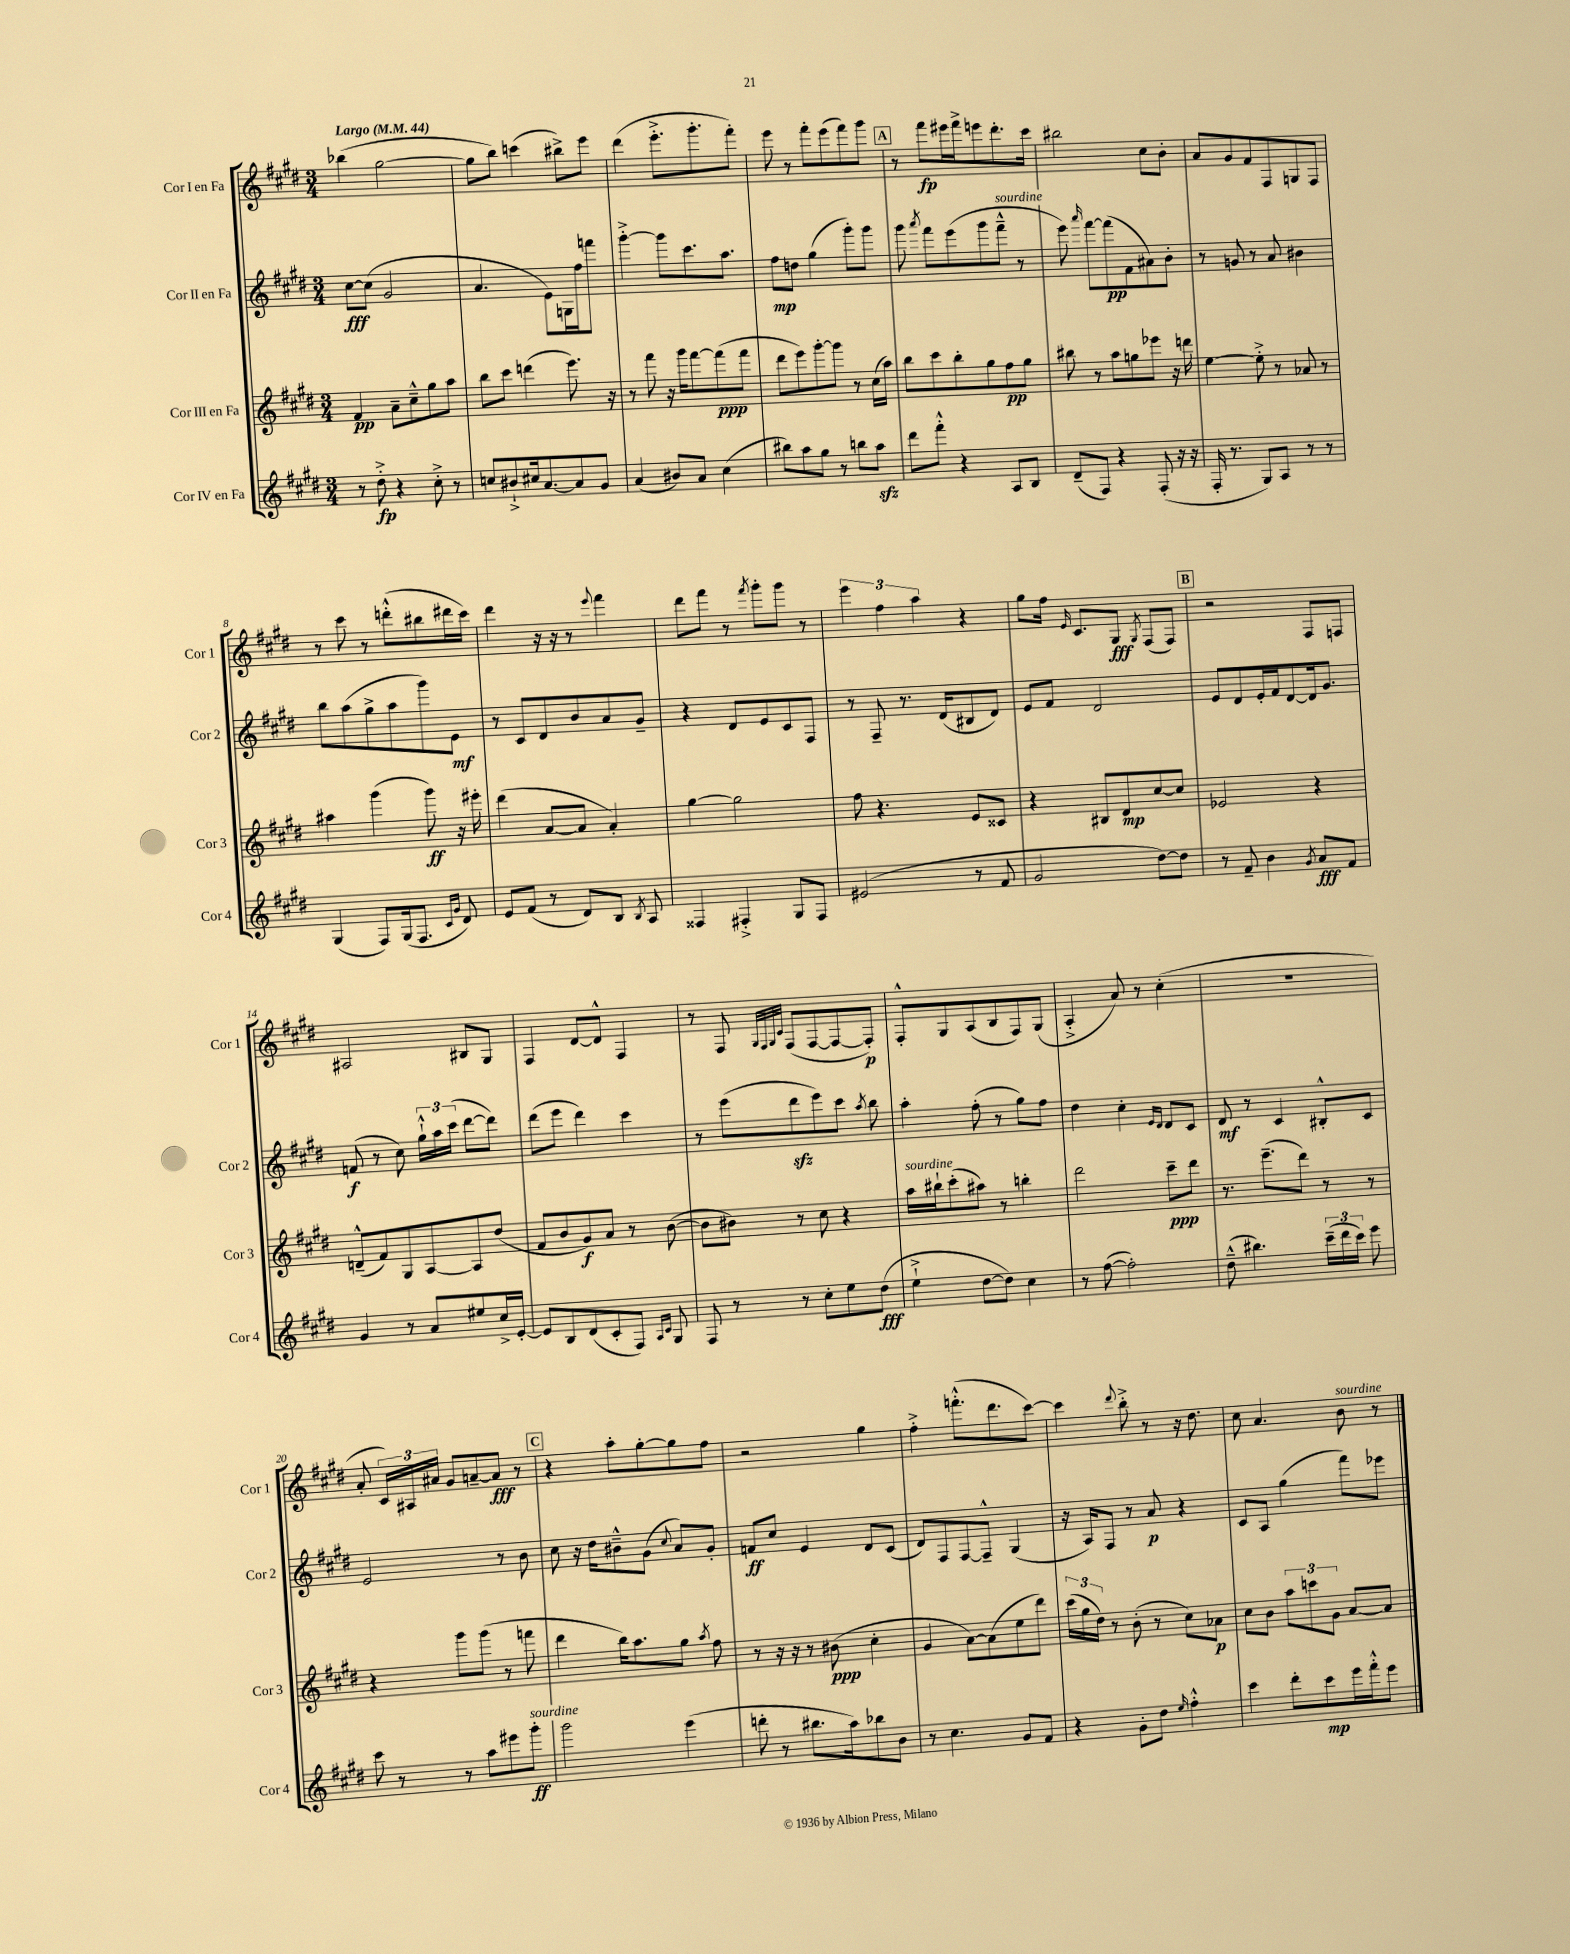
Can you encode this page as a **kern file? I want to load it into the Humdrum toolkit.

**kern	**dynam	**kern	**dynam	**kern	**dynam	**kern	**dynam
*part4	*part4	*part3	*part3	*part2	*part2	*part1	*part1
*staff4	*staff4	*staff3	*staff3	*staff2	*staff2	*staff1	*staff1
*I"Cor IV en Fa	*	*I"Cor III en Fa	*	*I"Cor II en Fa	*	*I"Cor I en Fa	*
*I'Cor 4	*	*I'Cor 3	*	*I'Cor 2	*	*I'Cor 1	*
*clefG2	*	*clefG2	*	*clefG2	*	*clefG2	*
*k[f#c#g#d#]	*	*k[f#c#g#d#]	*	*k[f#c#g#d#]	*	*k[f#c#g#d#]	*
*M3/4	*	*M3/4	*	*M3/4	*	*M3/4	*
*MM44	*	*MM44	*	*MM44	*	*MM44	*
=1	=1	=1	=1	=1	=1	=1	=1
!	!	!	!	!	!	!LO:TX:a:B:t=Largo	!
8r	.	4f#/	pp	[8cc#\L	fff	(4bb-X\	.
8dd#'^\	fp	.	.	(8cc#\J]	.	.	.
4r	.	8a~\L	.	2g#/	.	[2gg#\	.
.	.	8cc#~^^\	.	.	.	.	.
8cc#'^\	.	8gg#\	.	.	.	.	.
8r	.	8aa\J	.	.	.	.	.
=2	=2	=2	=2	=2	=2	=2	=2
8ccn/L	.	8bb\L	.	4.a/	.	8gg#\L]	.
8b#X`^/	.	8ccc#\J	.	.	.	8bb\J)	.
16cc#X/k	.	(4dddn\	.	.	.	(4cccn\	.
[8.a/	.	.	.	.	.	.	.
.	.	.	.	8e\L)	.	.	.
8a/]	.	8.eee\)	.	16Gn\L	.	8bb#X^\L)	.
.	.	.	.	16ff#\J	.	.	.
8g#/J	.	.	.	8fffn\J	.	8eee\J	.
.	.	16r	.	.	.	.	.
=3	=3	=3	=3	=3	=3	=3	=3
(4a/	.	8r	.	[4ggg#'^\	.	(4ddd#\	.
.	.	8fff#\	.	.	.	.	.
8b#X/L)	.	16r	.	8ggg#\L]	.	8.eee'^\L	.
.	.	16ggg#\KL	.	.	.	.	.
8a/J	.	[8fff#\	.	8.ccc#\	.	.	.
.	.	.	.	.	.	8.ggg#'\	.
(4cc#\	.	(8fff#\]	ppp	.	.	.	.
.	.	.	.	8.aa\J	.	.	.
.	.	8fff#\J	.	.	.	8fff#'\J)	.
=4	=4	=4	=4	=4	=4	=4	=4
8bb#X\L)	.	8ddd#\L	.	8ff#\L	mp	8eee\	.
8aa\	.	8eee\)	.	8ddn\J	.	8r	.
8gg#\J	.	[8ggg#'\	.	(4gg#\	.	8fff#'\L	.
8r	.	8ggg#\J]	.	.	.	(8eee\	.
8bbn\L	.	8r	.	8ggg#'\L)	.	8fff#\)	.
8aazz\J	.	(16cc#\LL	.	8ggg#\J	.	8ggg#\J	.
.	.	16aa\JJ)	.	.	.	.	.
!!LO:REH:place=s1:t=A
=5	=5	=5	=5	=5	=5	=5	=5
8ddd#\L	.	8bb\L	.	8ggg#\	.	8r	.
.	.	.	.	8qaaa/	.	.	.
8fff#'^^\J	.	8ccc#\	.	8fff#\L	.	8fff#\L	fp
4r	.	8bb'\	.	(8eee\	.	16eee#X\L	.
.	.	.	.	.	.	16fff#^\J	.
.	.	8gg#\	.	8ggg#\	.	8eeen\	.
!	!	!	!	!LO:TX:a:i:t=sourdine	!	!	!
8A/L	.	8ff#\	pp	8fff#~^^\J	.	8.ddd#'\	.
8B/J	.	8gg#\J	.	8r	.	.	.
.	.	.	.	.	.	16ccc#\Jk	.
=6	=6	=6	=6	=6	=6	=6	=6
(8d#~/L	.	8bb#X\	.	8eee\)	.	2bb#X\	.
.	.	.	.	16qqaaa/	.	.	.
8F#/J)	.	8r	.	[8fff#\L	.	.	.
4r	.	8aa\L	.	(8fff#\]	pp	.	.
.	.	8ggn\	.	8f#\	.	.	.
(8F#'/	.	8eee-X\J	.	8a#X\)	.	8cc#\L	.
16r	.	16r	.	8b'\J	.	8b'\J	.
16r	.	16dddn\	.	.	.	.	.
=7	=7	=7	=7	=7	=7	=7	=7
16F#'/	.	[4ee\	.	8r	.	8a/L	.
8.r	.	.	.	.	.	.	.
.	.	.	.	8gn/	.	8g#/	.
8G#/L)	.	8ee'^\]	.	8r	.	8f#/	.
8A/J	.	8r	.	8a/	.	8F#/	.
8r	.	8a-X/	.	4b#X\	.	8Gn/	.
8r	.	8r	.	.	.	8F#/J	.
!!LO:LB:g=z
=8	=8	=8	=8	=8	=8	=8	=8
(4G#/	.	4aa#X\	.	8bb\L	.	8r	.
.	.	.	.	(8aa\	.	8ccc#\	.
8F#/L)	.	(4ggg#\	.	8gg#^\	.	8r	.
(16G#/k	.	.	.	8aa\	.	(8dddn'^^\L	.
8.F#/J	.	.	.	.	.	.	.
.	.	8ggg#\)	ff	8ggg#\)	.	8bb#X\	.
16qqc#/LL	.	.	.	.	.	.	.
16qqg#/JJ	.	.	.	.	.	.	.
8d#/)	.	16r	.	8e\J	mf	16ddd#X\L	.
.	.	16eee#X'\	.	.	.	16ccc#\JJ)	.
=9	=9	=9	=9	=9	=9	=9	=9
8e/L	.	(4ddd#\	.	8r	.	4ddd#\	.
(8f#/J	.	.	.	8c#/L	.	.	.
8r	.	[8a/L	.	8d#/	.	16r	.
.	.	.	.	.	.	16r	.
8d#/L)	.	8a/J]	.	8b/	.	8r	.
.	.	.	.	.	.	8qqeee/	.
8B/J	.	4a'/)	.	8a/	.	4fff#\	.
8qB/	.	.	.	.	.	.	.
8A/	.	.	.	8g#~/J	.	.	.
=10	=10	=10	=10	=10	=10	=10	=10
4F##X/	.	[4gg#\	.	4r	.	8ddd#\L	.
.	.	.	.	.	.	8fff#\J	.
4F#X'^/	.	2gg#\]	.	8d#/L	.	8r	.
.	.	.	.	.	.	8qfff#/	.
.	.	.	.	8e/	.	8ggg#'\L	.
8G#/L	.	.	.	8c#/	.	8ggg#\J	.
8F#/J	.	.	.	8F#/J	.	8r	.
=11	=11	=11	=11	=11	=11	=11	=11
(2e#X/	.	8ff#\	.	8r	.	6eee\	.
.	.	4.r	.	8F#~/	.	.	.
.	.	.	.	.	.	6ff#\	.
.	.	.	.	8.r	.	.	.
.	.	.	.	.	.	6aa\	.
.	.	.	.	(16d#/KL	.	.	.
8r	.	8e/L	.	8B#X/	.	4r	.
8f#/	.	8c##X/J	.	8d#/J)	.	.	.
=12	=12	=12	=12	=12	=12	=12	=12
2g#/	.	4r	.	8e/L	.	8gg#\L	.
.	.	.	.	8f#/J	.	16ff#\Jk	.
.	.	.	.	.	.	16qqe/	.
.	.	.	.	.	.	8.c#/L	.
.	.	8B#X/L	.	2d#/	.	.	.
.	.	8d#/	mp	.	.	8G#/J	fff
.	.	.	.	.	.	8qG#/	.
[8dd#\L)	.	[8cc#/	.	.	.	(8F#/L	.
8dd#\J]	.	8cc#/J]	.	.	.	8F#/J)	.
!!LO:REH:place=s1:t=B
=13	=13	=13	=13	=13	=13	=13	=13
8r	.	2e-X/	.	8e/L	.	2r	.
8f#~/	.	.	.	8d#/	.	.	.
4b\	.	.	.	16e'/L	.	.	.
.	.	.	.	16f#/J	.	.	.
.	.	.	.	[8d#/	.	.	.
8qg#/	.	.	.	.	.	.	.
8a/L	fff	4r	.	16d#/k]	.	8F#/L	.
.	.	.	.	8.g#/J	.	.	.
8f#/J	.	.	.	.	.	8Fn/J	.
!!LO:LB:g=z
=14	=14	=14	=14	=14	=14	=14	=14
4g#/	.	(8dn~^^/L	.	(8fn/	f	2A#X/	.
.	.	8f#/)	.	8r	.	.	.
8r	.	8G#/	.	8cc#\)	.	.	.
8a/L	.	[8A/	.	24gg#`^^\LL	.	.	.
.	.	.	.	24aa\	.	.	.
.	.	.	.	(24ccc#\JJ	.	.	.
8ee#X/	.	8A/]	.	[8ddd#\L	.	8B#X/L	.
16cc#^/L	.	(8dd#/J	.	8ddd#\J])	.	8G#/J	.
[16e'/JJ	.	.	.	.	.	.	.
=15	=15	=15	=15	=15	=15	=15	=15
8e/L]	.	8f#/L	.	(8ddd#\L	.	4F#/	.
8B/	.	8b/	.	8eee\J	.	.	.
(8d#/	.	8g#/)	f	4ddd#\)	.	[8d#/L	.
8c#'/	.	8a/J	.	.	.	8d#^^/J]	.
8F#/J)	.	8r	.	4ccc#\	.	4F#/	.
16qqA/LL	.	.	.	.	.	.	.
16qqc#/JJ	.	.	.	.	.	.	.
8G#/	.	([8b\	.	.	.	.	.
=16	=16	=16	=16	=16	=16	=16	=16
8F#/	.	8b\L]	.	8r	.	8r	.
8r	.	8b#X\J)	.	(8eee\L	.	8F#/	.
.	.	.	.	.	.	32qqG#/LLL	.
.	.	.	.	.	.	32qqF#/	.
.	.	.	.	.	.	32qqG#/	.
.	.	.	.	.	.	32qqc#/JJJ	.
8r	.	8r	.	8ddd#zz\	.	(8F#/L	.
8cc#'\L	.	8cc#\	.	8eee\)	.	[8F#/	.
8ee\	.	4r	.	8ccc#\J	.	8F#/_	.
.	.	.	.	8qaa/	.	.	.
(8dd#\J	fff	.	.	8bb\	.	8F#'/J])	p
=17	=17	=17	=17	=17	=17	=17	=17
!	!	!LO:TX:a:i:t=sourdine	!	!	!	!	!
4ee`^\	.	16aa\LL	.	4aa'\	.	8F#'^^/L	.
.	.	16bb#X`\J	.	.	.	.	.
.	.	(8ccc#'\	.	.	.	8G#/	.
[8dd#\L	.	8aa#X\J)	.	(8ff#'\	.	(8A/	.
8dd#\J])	.	8r	.	8r	.	8B/	.
4cc#\	.	4bbn'\	.	8gg#\L)	.	8F#/)	.
.	.	.	.	8ff#\J	.	(8G#/J	.
=18	=18	=18	=18	=18	=18	=18	=18
8r	.	2ddd#\	.	4dd#\	.	4A'^/	.
([8ff#\	.	.	.	.	.	.	.
2ff#'\])	.	.	.	4cc#'\	.	8a/)	.
.	.	.	.	.	.	8r	.
.	.	.	.	16qqe/LL	.	.	.
.	.	.	.	16qqd#/JJ	.	.	.
.	.	8ccc#~\L	ppp	8d#/L	.	(4cc#'\	.
.	.	8ddd#\J	.	8c#/J	.	.	.
=19	=19	=19	=19	=19	=19	=19	=19
(8dd#~^^\	.	8.r	.	8d#/	mf	2.r	.
4.bb#X\)	.	.	.	8r	.	.	.
.	.	(8.eee~\L	.	.	.	.	.
.	.	.	.	4c#/	.	.	.
.	.	8ddd#\J)	.	.	.	.	.
(24ccc#~\LL	.	8r	.	8B#X'^^/L	.	.	.
24ddd#\	.	.	.	.	.	.	.
24ccc#\JJ)	.	.	.	.	.	.	.
8eee\	.	8r	.	8c#/J	.	.	.
!!LO:LB:g=z
=20	=20	=20	=20	=20	=20	=20	=20
8ccc#\	.	4r	.	2e/	.	8a'/	.
8r	.	.	.	.	.	24c#/LL)	.
.	.	.	.	.	.	24A#X/	.
.	.	.	.	.	.	24a#X/JJ	.
8r	.	8ggg#\L	.	.	.	8g#/L	.
8aa\L	.	(8ggg#\J	.	.	.	[8an~/	.
8eee#X\	.	8r	.	8r	.	8a/J]	fff
!LO:TX:a:i:t=sourdine	!	!	!	!	!	!	!
8ggg#'\J	ff	8fffn\	.	8b\	.	8r	.
!!LO:REH:place=s1:t=C
=21	=21	=21	=21	=21	=21	=21	=21
2ggg#\	.	4ddd#\	.	8cc#\	.	4r	.
.	.	.	.	16r	.	.	.
.	.	.	.	16dd#\KL	.	.	.
.	.	16bb\KL)	.	8b#X~^^\	.	8aa'\L	.
.	.	8.aa\	.	.	.	.	.
.	.	.	.	(8g#\J	.	[8gg#'\	.
.	.	.	.	8qqcc#/	.	.	.
(4eee\	.	8gg#\J	.	8a/L)	.	8gg#\]	.
.	.	8qaa/	.	.	.	.	.
.	.	8ff#\	.	8g#'/J	.	8ff#\J	.
=22	=22	=22	=22	=22	=22	=22	=22
8dddn'\	.	8r	.	8fn/L	ff	2r	.
8r	.	16r	.	8cc#/J	.	.	.
.	.	16r	.	.	.	.	.
8.bb#X\L	.	8r	.	4e/	.	.	.
.	.	(8b#X\	ppp	.	.	.	.
16aa\k)	.	.	.	.	.	.	.
8bb-X\	.	4cc#'\	.	8d#/L	.	4gg#\	.
8b\J	.	.	.	(8c#/J	.	.	.
=23	=23	=23	=23	=23	=23	=23	=23
8r	.	4g#/	.	8d#/L)	.	4ff#'^\	.
4.cc#\	.	.	.	8F#/	.	.	.
.	.	[8a\L)	.	[8F#/	.	(8.fffn'^^\L	.
.	.	(8a\]	.	8F#~^^/J]	.	.	.
.	.	.	.	.	.	8.ddd#\	.
8g#/L	.	8ee\	.	(4G#/	.	.	.
8f#/J	.	8ddd#\J)	.	.	.	[8ccc#\J)	.
=24	=24	=24	=24	=24	=24	=24	=24
4r	.	(24ccc#\LL	.	16r	.	4ccc#\]	.
.	.	24gg#\	.	.	.	.	.
.	.	.	.	16A/KL)	.	.	.
.	.	24dd#\JJ)	.	.	.	.	.
.	.	8r	.	8F#/J	.	.	.
.	.	.	.	.	.	8qqddd#/	.
8g#'\L	.	(8b'\	.	8r	.	8bb'^\	.
8dd#\J	.	8r	.	8a/	p	8r	.
16qqee/	.	.	.	.	.	.	.
4ff#'^^\	.	8cc#\L)	.	4r	.	16r	.
.	.	.	.	.	.	8.dd#\	.
.	.	8a-X\J	p	.	.	.	.
=25	=25	=25	=25	=25	=25	=25	=25
4ccc#\	.	8cc#\L	.	8c#/L	.	8cc#\	.
.	.	8b\J	.	8A/J	.	4.a/	.
8ddd#'\L	.	12aa\L	.	(4gg#\	.	.	.
.	.	12cccn\	.	.	.	.	.
8ccc#\	mp	.	.	.	.	.	.
.	.	12g#\J	.	.	.	.	.
!	!	!	!	!	!	!LO:TX:a:i:t=sourdine	!
16eee\L	.	[8a/L	.	8fff#\L)	.	8b\	.
16fff#'^^\J	.	.	.	.	.	.	.
8eee\J	.	8a/J]	.	8eee-X\J	.	8r	.
==	==	==	==	==	==	==	==
*-	*-	*-	*-	*-	*-	*-	*-
